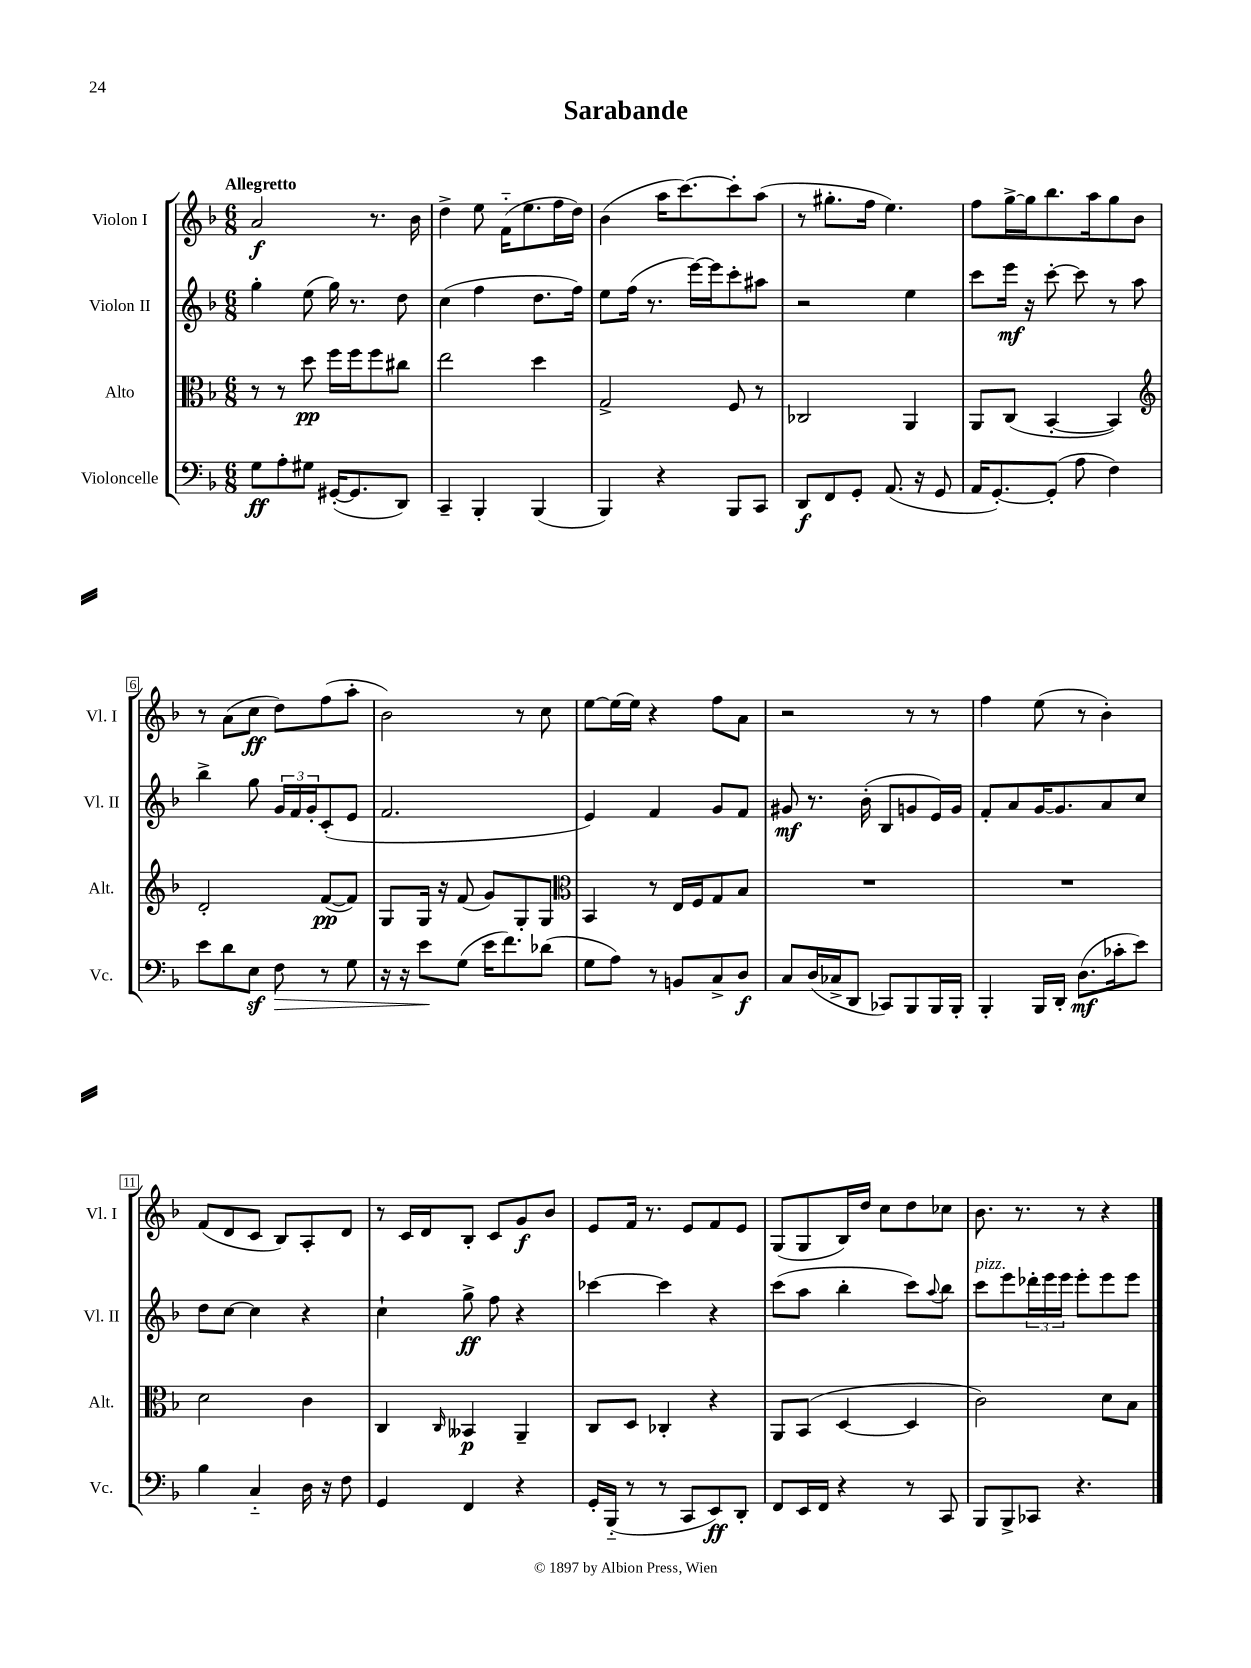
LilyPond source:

\header { title = "Sarabande" }
<<
\new StaffGroup <<
\new Staff = "s0" \with { instrumentName = "Violon I" shortInstrumentName = "Vl. I" } {
    \clef treble \key f \major \numericTimeSignature \time 6/8 \tempo "Allegretto"
    a'2\f r8. bes'16 |
    d''4-> e''8 f'16-_( e''8. f''16 d''16) |
    bes'4( a''16 c'''8.~) c'''8-. a''8( |
    r8 gis''8.-. f''16 e''4.) |
    f''8 g''16~-> g''16 bes''8. a''16 g''8 bes'8 |
    r8 a'8( c''8\ff d''8) f''8( a''8-. |
    bes'2) r8 c''8 |
    e''8~ e''16~ e''16 r4 f''8 a'8 |
    r2 r8 r8 |
    f''4 e''8( r8 bes'4-.) |
    f'8( d'8 c'8 bes8) a8-. d'8 |
    r8 c'16 d'16 bes8-. c'8 g'8\f bes'8 |
    e'8 f'16 r8. e'8 f'8 e'8 |
    g8( g8 bes16) d''16 c''8 d''8 ces''8 |
    bes'8. r8. r8 r4 \bar "|." |
}
\new Staff = "s1" \with { instrumentName = "Violon II" shortInstrumentName = "Vl. II" } {
    \clef treble \key f \major \numericTimeSignature \time 6/8
    g''4-. e''8( g''16) r8. d''8 |
    c''4( f''4 d''8. f''16) |
    e''8 f''16( r8. e'''16~) e'''16 c'''8-. ais''8 |
    r2 e''4 |
    c'''8 e'''16\mf r16 c'''8~-. c'''8 r8 a''8 |
    bes''4-> g''8 \tuplet 3/2 { g'16 f'16 g'16-. } c'8-.( e'8 |
    f'2. |
    e'4) f'4 g'8 f'8 |
    gis'8\mf r8. bes'16-.( bes8 g'8 e'16) g'16 |
    f'8-. a'8 g'16~ g'8. a'8 c''8 |
    d''8 c''8~ c''4 r4 |
    c''4-! g''8->\ff f''8 r4 |
    ces'''4~ ces'''4 r4 |
    c'''8( a''8 bes''4-. c'''8) \appoggiatura { a''8 } bes''8 |
    c'''8^\markup { \italic "pizz." } e'''8 \tuplet 3/2 { des'''16-. e'''16 e'''16 } e'''8-. e'''8 e'''8 \bar "|." |
}
\new Staff = "s2" \with { instrumentName = "Alto" shortInstrumentName = "Alt." } {
    \clef alto \key f \major \numericTimeSignature \time 6/8
    r8 r8 d''8\pp f''16 f''16 f''8 cis''8 |
    e''2 d''4 |
    g2-> f8 r8 |
    ces2 a,4 |
    a,8 c8( bes,4~-. bes,4) |
    \clef treble d'2-. f'8~\pp( f'8) |
    g8 g16 r16 f'8( g'8) g8-. g8 |
    \clef alto bes,4 r8 e16 f16 g8 bes8 |
    R2. |
    R2. |
    d'2 c'4 |
    c4 \grace { c16 } beses,4\p a,4-- |
    c8 d8 ces4-. r4 |
    a,8 bes,8( d4~ d4 |
    c'2) d'8 bes8 \bar "|." |
}
\new Staff = "s3" \with { instrumentName = "Violoncelle" shortInstrumentName = "Vc." } {
    \clef bass \key f \major \numericTimeSignature \time 6/8
    g8\ff a8-. gis8 gis,16~-.( gis,8. d,8) |
    c,4-- bes,,4-. bes,,4( |
    bes,,4) r4 bes,,8 c,8 |
    d,8\f f,8 g,8-. a,8.( r16 g,8 |
    a,16 g,8.~-.) g,8-.( a8 f4) |
    e'8 d'8 e8\sf f8\> r8 g8 |
    r16 r16 e'8\! g8( e'16 f'8.) des'8( |
    g8 a8) r8 b,8 c8-> d8\f |
    c8 d16( ces16-> d,8 ces,8) bes,,8 bes,,16 bes,,16-. |
    bes,,4-. bes,,16 d,16-. d8.\mf( ces'16-. e'8) |
    bes4 c4-_ d16 r16 f8 |
    g,4 f,4 r4 |
    g,16-. bes,,16-_( r8 r8 c,8 e,8\ff) d,8-. |
    f,8 e,16 f,16 r4 r8 c,8 |
    bes,,8 bes,,8-> ces,8 r4. \bar "|." |
}
>>
>>
\layout { \context { \Score \override BarNumber.stencil = #(make-stencil-boxer 0.1 0.3 ly:text-interface::print) } }
